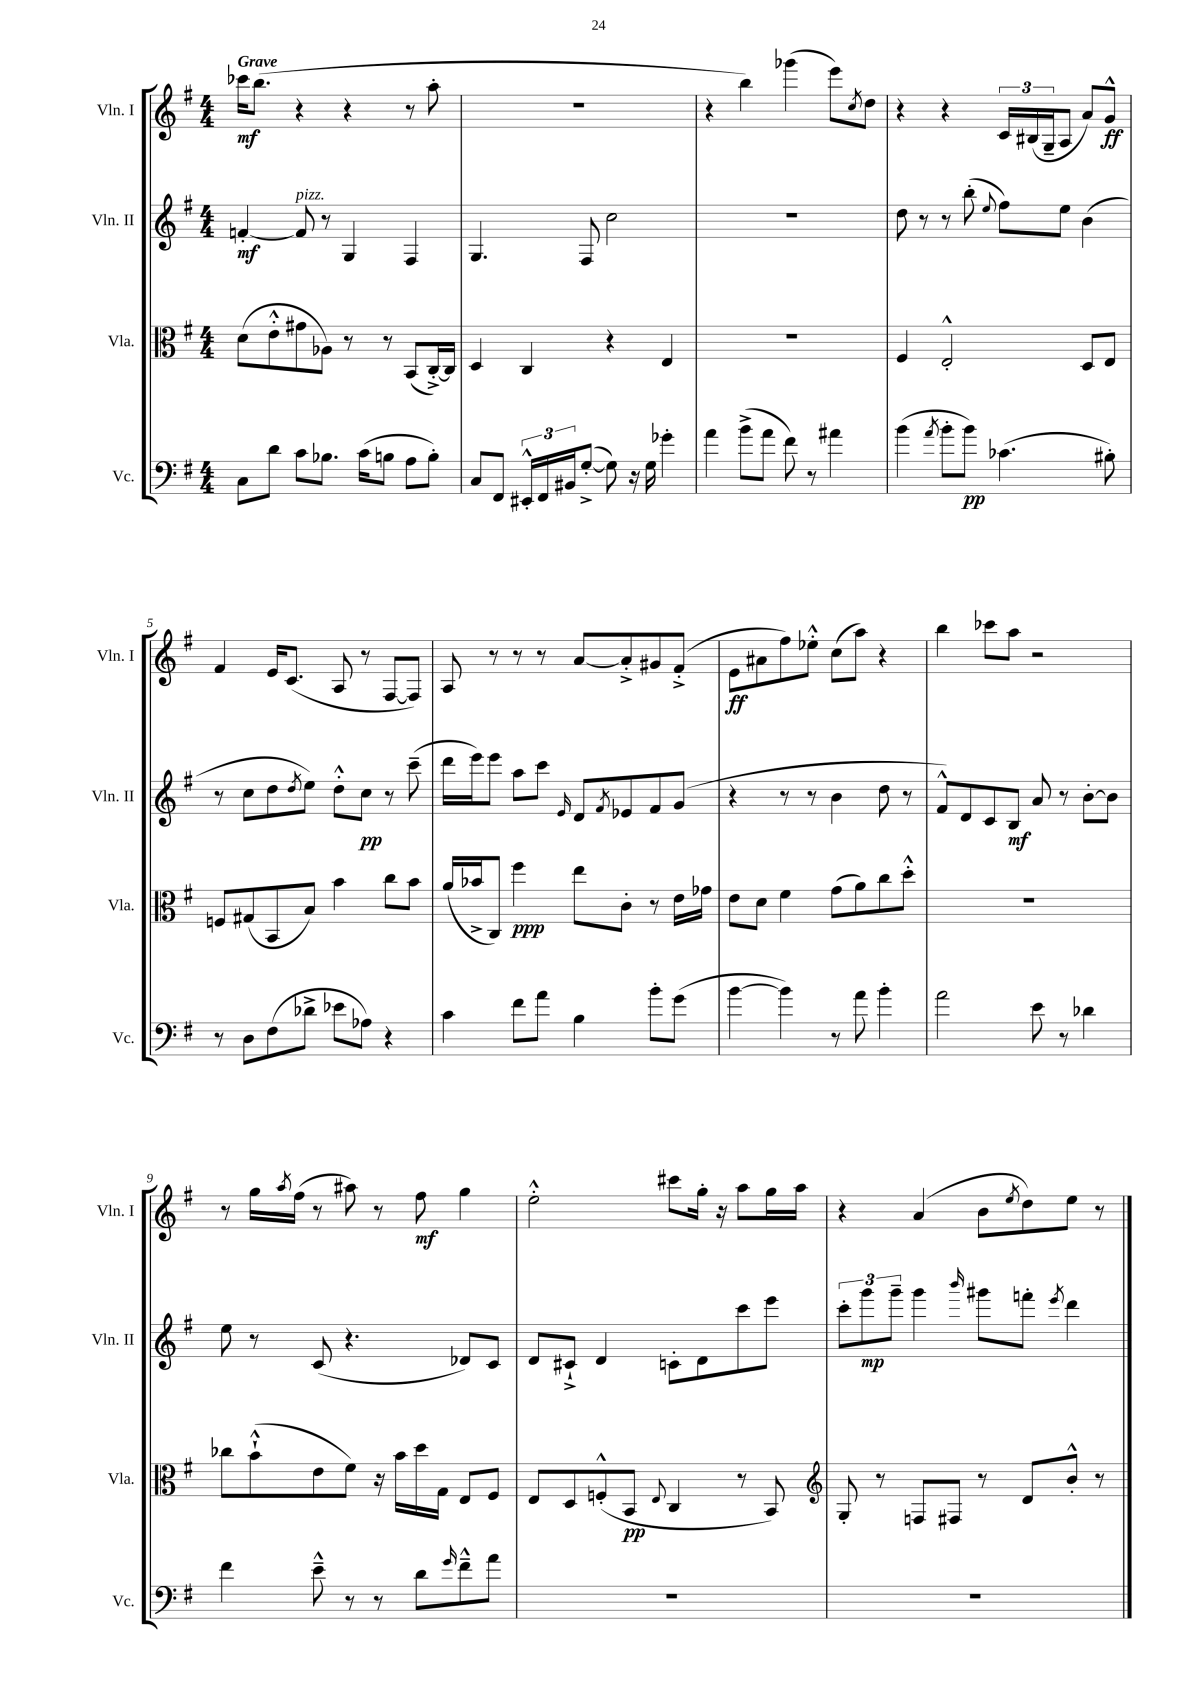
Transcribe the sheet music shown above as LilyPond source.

<<
\new StaffGroup <<
\new Staff = "s0" \with { instrumentName = "Vln. I" shortInstrumentName = "Vln. I" } {
    \clef treble \key g \major \numericTimeSignature \time 4/4 \tempo "Grave"
    ces'''16\mf b''8.( r4 r4 r8 a''8-. |
    R1 |
    r4 b''4) ges'''4( e'''8) \acciaccatura { c''8 } d''8 |
    r4 r4 \tuplet 3/2 { c'16 bis16( g16-- } a8 a'8) g'8-^\ff |
    fis'4 e'16 c'8.( a8 r8 fis8~ fis8) |
    a8 r8 r8 r8 a'8~ a'8-.-> gis'8 fis'8-.->( |
    e'8\ff ais'8 fis''8) ees''8-.-^ c''8( a''8) r4 |
    b''4 ces'''8 a''8 r2 |
    r8 g''16 \acciaccatura { a''8 } fis''16( r8 ais''8) r8 fis''8\mf g''4 |
    e''2-.-^ cis'''8 g''16-. r16 a''8 g''16 a''16 |
    r4 a'4( b'8 \acciaccatura { e''8 } d''8) e''8 r8 \bar "|." |
}
\new Staff = "s1" \with { instrumentName = "Vln. II" shortInstrumentName = "Vln. II" } {
    \clef treble \key g \major \numericTimeSignature \time 4/4
    f'4~-.\mf f'8^\markup { \italic "pizz." } r8 g4 fis4 |
    g4. fis8 c''2 |
    R1 |
    d''8 r8 r8 b''8-.( \appoggiatura { e''8 } fis''8) e''8 b'4( |
    r8 c''8 d''8 \acciaccatura { d''8 } e''8) d''8-.-^ c''8\pp r8 c'''8--( |
    d'''16 e'''16) e'''8 a''8 c'''8 \grace { e'16 } d'8 \acciaccatura { fis'8 } ees'8 fis'8 g'8( |
    r4 r8 r8 b'4 d''8 r8 |
    fis'8-^) d'8 c'8 b8\mf a'8 r8 b'8~-. b'8 |
    e''8 r8 c'8( r4. des'8) c'8 |
    d'8 cis'8-!-> d'4 c'8-. d'8 c'''8 e'''8 |
    \tuplet 3/2 { c'''8-. g'''8\mp g'''8-- } g'''4 \grace { b'''16 } gis'''8 f'''8-. \acciaccatura { e'''8 } d'''4 \bar "|." |
}
\new Staff = "s2" \with { instrumentName = "Vla." shortInstrumentName = "Vla." } {
    \clef alto \key g \major \numericTimeSignature \time 4/4
    d'8( e'8-.-^ gis'8 aes8) r8 r8 b,8( c16~-.->) c16 |
    d4 c4 r4 e4 |
    R1 |
    fis4 e2-.-^ d8 e8 |
    f8 gis8( b,8 b8) b'4 c''8 b'8 |
    a'16( bes'16-> c8) fis''4\ppp e''8 c'8-. r8 e'16 ges'16 |
    e'8 d'8 fis'4 g'8( a'8) c''8 d''8-.-^ |
    R1 |
    ces''8 b'8-!-^( e'8 fis'8) r16 b'16 d''16 g16 e8 fis8 |
    e8 d8 f8-.-^( b,8\pp \appoggiatura { e8 } c4 r8 b,8) |
    \clef treble g8-. r8 f8 fis8 r8 d'8 b'8-.-^ r8 \bar "|." |
}
\new Staff = "s3" \with { instrumentName = "Vc." shortInstrumentName = "Vc." } {
    \clef bass \key g \major \numericTimeSignature \time 4/4
    c8 d'8 c'8 bes8. c'16( b8 a8 b8-.) |
    c8 fis,8 \tuplet 3/2 { eis,16-.-^ fis,16 bis,16 } g8~-.->( g8) r16 g16 ges'4-. |
    a'4 b'8->( a'8 fis'8) r8 ais'4 |
    b'4( \acciaccatura { a'8 } b'8-. b'8\pp) ces'4.( bis8-.) |
    r8 d8 fis8( des'8-> ees'8 aes8) r4 |
    c'4 fis'8 a'8 b4 b'8-. g'8( |
    b'4~ b'4) r8 a'8 b'4-. |
    a'2 e'8 r8 des'4 |
    fis'4 e'8---^ r8 r8 d'8 \grace { g'16 } fis'8---^ a'8 |
    R1 |
    R1 \bar "|." |
}
>>
>>
